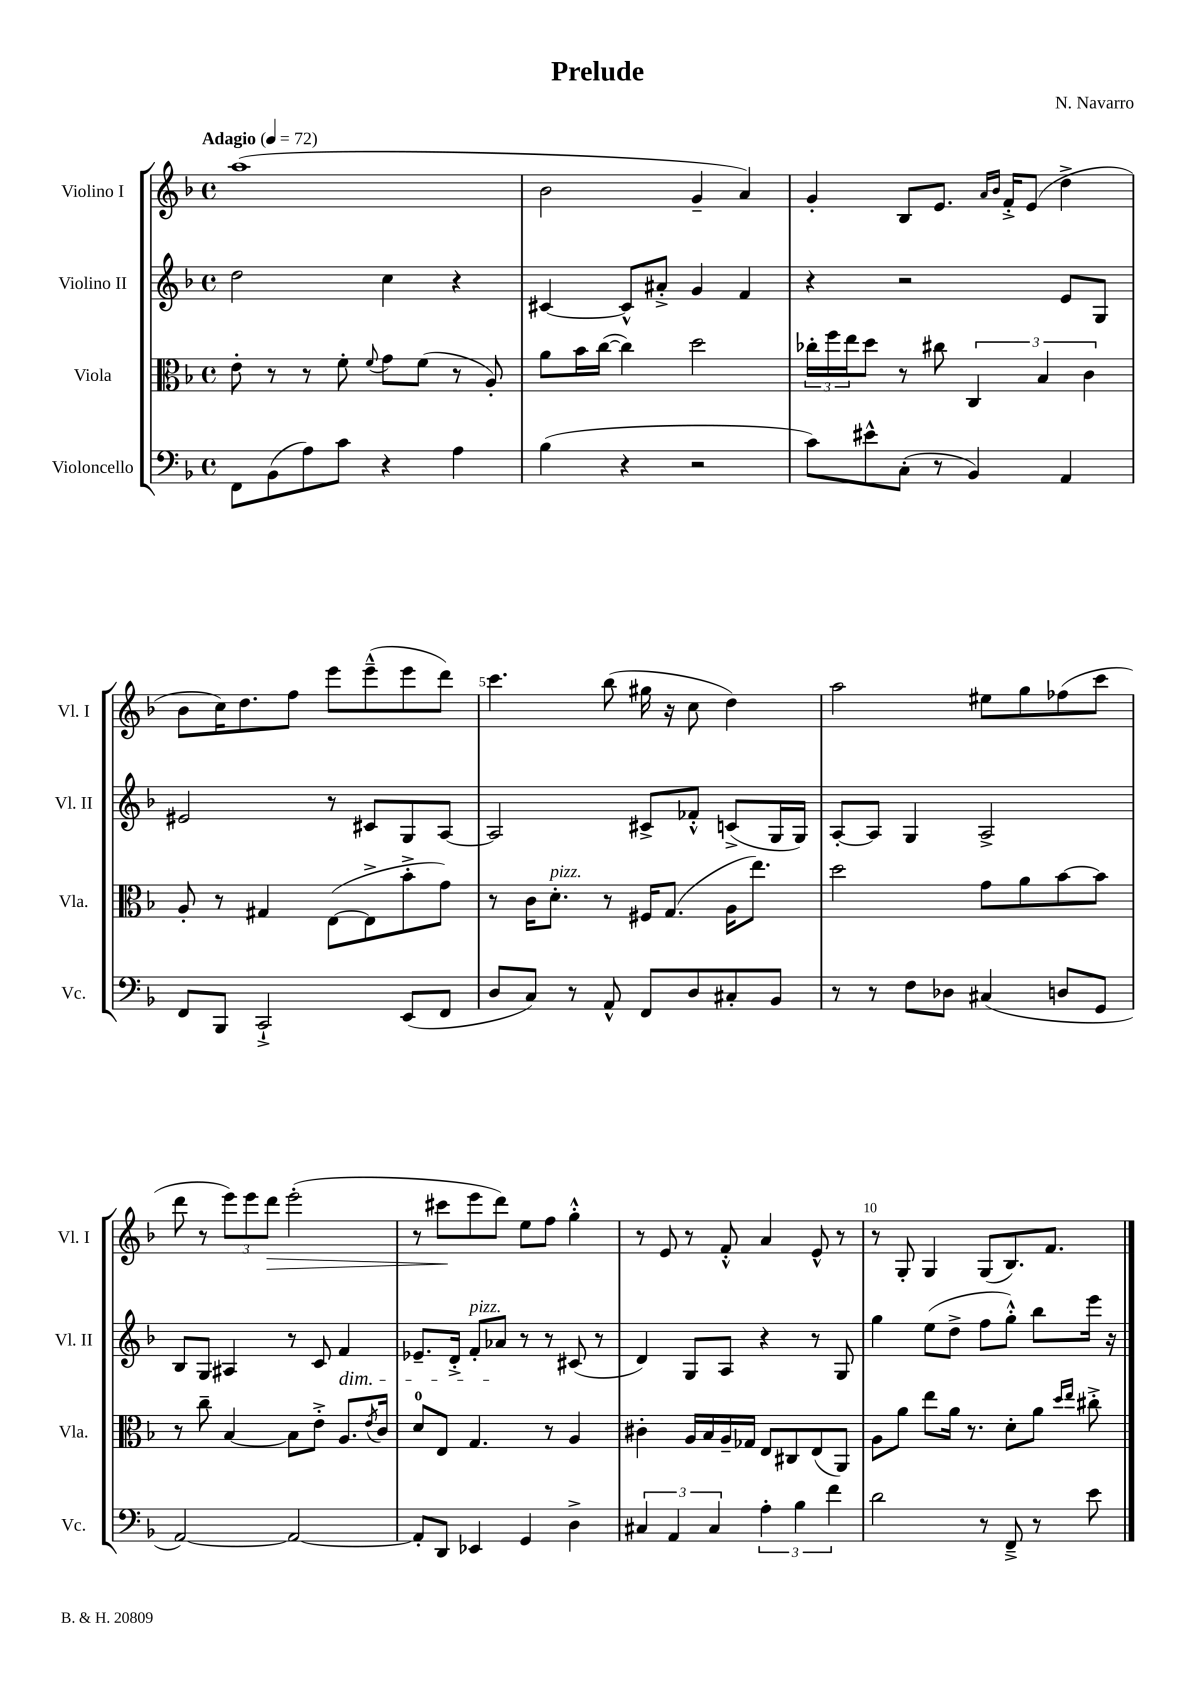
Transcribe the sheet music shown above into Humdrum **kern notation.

**kern	**kern	**kern	**kern	**dynam
*part4	*part3	*part2	*part1	*part1
*staff4	*staff3	*staff2	*staff1	*staff1
*I"Violoncello	*I"Viola	*I"Violino II	*I"Violino I	*
*I'Vc.	*I'Vla.	*I'Vl. II	*I'Vl. I	*
*clefF4	*clefC3	*clefG2	*clefG2	*
*k[b-]	*k[b-]	*k[b-]	*k[b-]	*
*M4/4	*M4/4	*M4/4	*M4/4	*
*met(c)	*met(c)	*met(c)	*met(c)	*
*MM72	*MM72	*MM72	*MM72	*
=1	=1	=1	=1	=1
!	!	!	!LO:TX:a:B:t=Adagio	!
8FF\L	8e'\	2dd\	(1aa	.
(8BB-\	8r	.	.	.
8A\)	8r	.	.	.
8c\J	8f'\	.	.	.
.	8qqf/	.	.	.
4r	8g\L	4cc\	.	.
.	(8f\J	.	.	.
4A\	8r	4r	.	.
.	8A'/)	.	.	.
=2	=2	=2	=2	=2
(4B-\	8a\L	[4c#X/	2b-\	.
.	16b-\L	.	.	.
.	([16cc\JJ	.	.	.
4r	4cc\])	8c#^^/L]	.	.
.	.	8a#X'^/J	.	.
2r	2dd\	4g/	4g~/	.
.	.	4f/	4a/)	.
=3	=3	=3	=3	=3
8c\L)	24cc-X'\LL	4r	4g'/	.
.	24ff\	.	.	.
.	24ee\J	.	.	.
8e#X^^\	8dd\J	.	.	.
(8C'\J	8r	2r	8B-/L	.
8r	8cc#X\	.	8.e/J	.
4BB-/)	6C/	.	.	.
.	.	.	16qqa/LL	.
.	.	.	16qqb-/JJ	.
.	.	.	16f'^/KL	.
.	.	.	(8e/J	.
.	6B-/	.	.	.
4AA/	.	8e/L	4dd^\	.
.	6c\	.	.	.
.	.	8G/J	.	.
!!LO:LB:g=z
=4	=4	=4	=4	=4
8FF/L	8A'/	2e#X/	8b-\L	.
8BBB-/J	8r	.	16cc\K)	.
.	.	.	8.dd\	.
2CC`^/	4G#X/	.	.	.
.	.	.	8ff\J	.
.	([8E\L	8r	8eee\L	.
.	8E^\]	8c#X/L	(8eee~^^\	.
(8EE/L	8b-'^\	8G/	8eee\	.
8FF/J	8g\J)	[8A/J	8ddd\J)	.
=5	=5	=5	=5	=5
8D/L	8r	2A/]	4.ccc\	.
8C/J)	16c\KL	.	.	.
!	!LO:TX:a:i:t=pizz.	!	!	!
.	8.d'\J	.	.	.
8r	.	.	.	.
8AA^^/	8r	.	(8bb-\	.
8FF/L	16F#X/KL	8c#X^/L	16gg#X\	.
.	(8.G/J	.	16r	.
8D/	.	8f-X'^^/J	8cc\	.
8C#X'/	16A\KL	(8cn^/L	4dd\)	.
.	8.ee\J)	.	.	.
8BB-/J	.	16G/L	.	.
.	.	16G/JJ)	.	.
=6	=6	=6	=6	=6
8r	2dd\	[8A'/L	2aa\	.
8r	.	8A/J]	.	.
8F\L	.	4G/	.	.
8D-X\J	.	.	.	.
(4C#X/	8g\L	2A^/	8ee#X\L	.
.	8a\	.	8gg\	.
8Dn/L	[8b-\	.	(8ff-X\	.
8GG/J	8b-\J]	.	8ccc\J	.
!!LO:LB:g=z
=7	=7	=7	=7	=7
[2AA/)	8r	8B-/L	8ddd\	.
.	8cc~\	8G/J	8r	.
.	[4B-/	4A#X/	12eee\L)	.
.	.	.	12eee\	.
!	!	!	!	!LO:HP:b
.	.	.	12ddd\J	>
2AA/_	8B-\L]	8r	(2eee'\	.
.	8e'^\J	8c/	.	.
!	!	!LO:TX:b:i:t=dim.	!	!
.	8.A/L	4f/	.	.
.	8qe/	.	.	.
.	16c/Jk	.	.	.
=8	=8	=8	=8	=8
8AA'/L]	8d/L	8.e-X~/L	8r	.
8DD/J	8E/J	.	8ccc#X\L	.
.	.	16d'^/Jk	.	.
!	!	!LO:TX:a:i:t=pizz.	!	!
4EE-X/	4.G/	8f'/L	8eee\	]
.	.	8a-X/J	8ddd\J)	.
4GG/	.	8r	8ee\L	.
.	8r	8r	8ff\J	.
4D^\	4A/	(8c#X/	4gg'^^\	.
.	.	8r	.	.
=9	=9	=9	=9	=9
6C#X/	4c#X'\	4d/)	8r	.
.	.	.	8e/	.
6AA/	.	.	.	.
.	16A/LL	8G/L	8r	.
.	16B-/	.	.	.
6C#/	.	.	.	.
.	16A~/	8A/J	8f'^^/	.
.	16G-X/JJ	.	.	.
6A'\	8E/L	4r	4a/	.
.	8C#X/	.	.	.
6B-\	.	.	.	.
.	(8E/	8r	8e^^/	.
6f\	.	.	.	.
.	8AA/J)	8G/	8r	.
=10	=10	=10	=10	=10
2d\	8A\L	4gg\	8r	.
.	8a\J	.	8G'/	.
.	8ee\L	(8ee\L	4G/	.
.	16a\Jk	8dd^\J	.	.
.	8.r	.	.	.
8r	.	8ff\L	(8G/L	.
8FF~^/	8d'\L	8gg'^^\J)	8.B-/)	.
8r	8a\J	8bb-\L	.	.
.	.	.	8.f/J	.
.	16qqdd/LL	.	.	.
.	16qqee/JJ	.	.	.
8e\	8cc#X'^\	16eee\Jk	.	.
.	.	16r	.	.
==	==	==	==	==
*-	*-	*-	*-	*-
